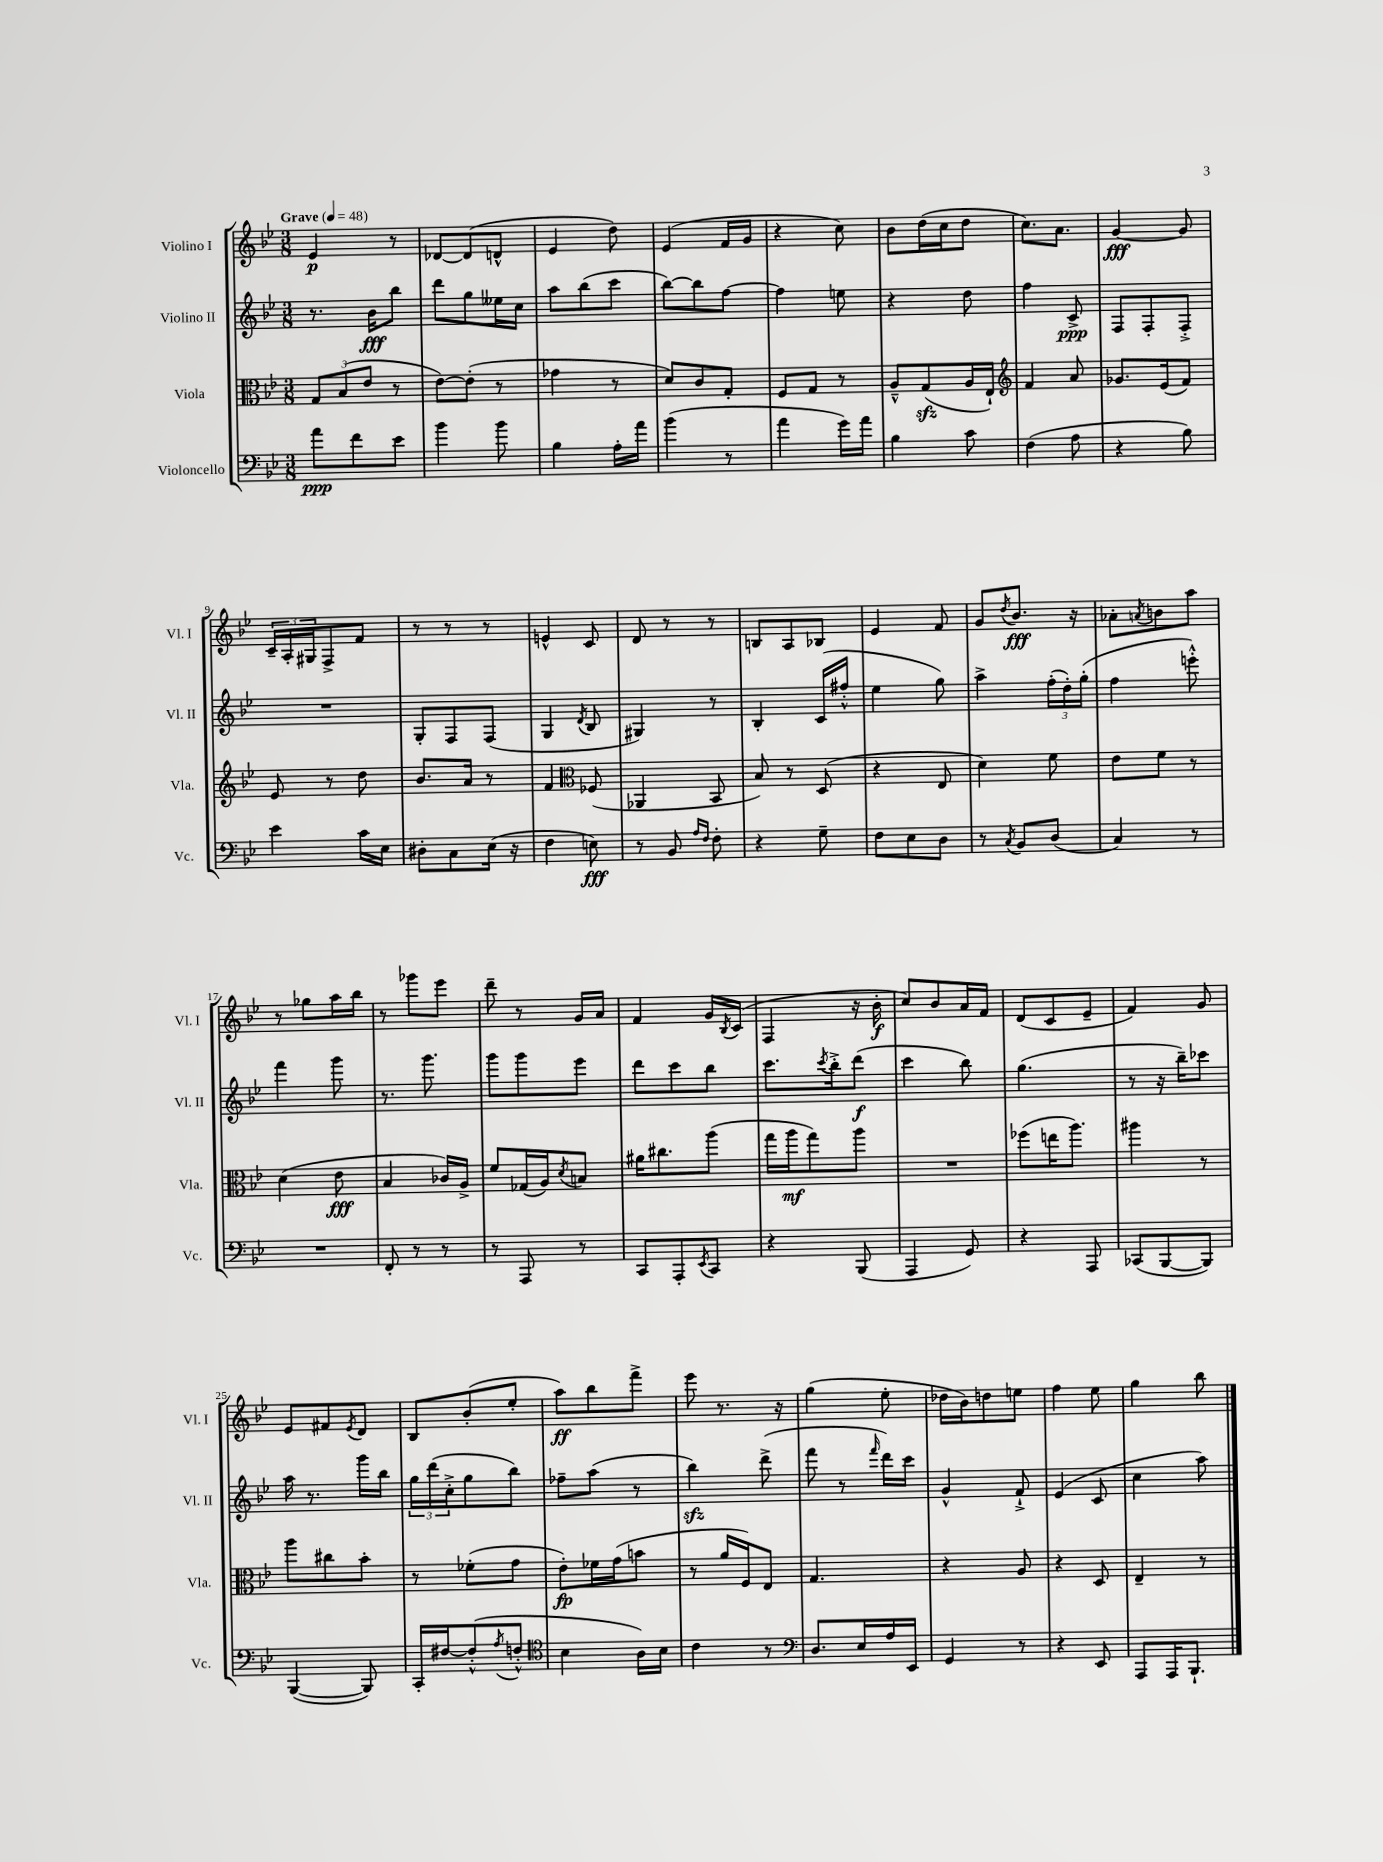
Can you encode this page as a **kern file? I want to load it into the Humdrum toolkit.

**kern	**kern	**kern	**kern
*staff4	*staff3	*staff2	*staff1
*clefF4	*clefC3	*clefG2	*clefG2
*k[b-e-]	*k[b-e-]	*k[b-e-]	*k[b-e-]
*M3/8	*M3/8	*M3/8	*M3/8
*MM48	*MM48	*MM48	*MM48
8a\L	12G/L	8.r	4e-/
.	(12B-/	.	.
8f\	.	.	.
.	12e-/J	.	.
.	.	16b-\LK	.
8e-\J	8r	8bb-\J	8r
=	=	=	=
4b-\	[8e-\L)	8ddd\L	[8d-/L
.	(8e-'\]J	8gg\	(8d-/]
8b-\	8r	16ee--\L	8d^^/J
.	.	16cc\JJ	.
=	=	=	=
4B-\	4g-\	8aa\L	4e-/
.	.	(8bb-\	.
16A'\LL	8r	8ccc\J	8dd\)
16a\JJ	.	.	.
=	=	=	=
(4b-\	8d/L)	[8bb-\L)	(4e-/
.	8c/	8bb-\]	.
8r	8G'/J	[8ff\J	16f/LL
.	.	.	16g/JJ
=	=	=	=
4a\	8F/L	4ff\]	4r
.	8G/J	.	.
16g\LL)	8r	8ee\	8cc\)
16a\JJ	.	.	.
=	=	=	=
4B-\	8A~^^/L	4r	8b-\L
.	(8G/	.	(16dd\L
.	.	.	16cc\J
8c\	16A/L	8dd\	8dd\J
.	16E-`/JJ)	.	.
=	=	=	=
*	*clefG2	*	*
(4F\	4f/	4ff\	8.cc\L)
.	.	.	8.a\J
8A\	8a/	8c^/	.
=	=	=	=
4r	8.g-/L	8F/L	[4g/
.	.	8F'/	.
.	(16e-/k	.	.
8B-\)	8f/J)	8F'^/J	8g/]
=	=	=	=
4e-\	8e-/	4.r	24c~/LL
.	.	.	24A'/
.	.	.	24G#/J
.	8r	.	8F^/
16c\LL	8dd\	.	8f/J
16E-\JJ	.	.	.
=	=	=	=
8D#'\L	8.b-/L	8G'/L	8r
8C\	.	8F/	8r
.	16a/Jk	.	.
(16E-\Jk	8r	(8F/J	8r
16r	.	.	.
=	=	=	=
4F\	4f/	4G/	4e^^/
*	*clefC3	*	*
.	.	8qd/	.
8E\)	(8F-/	8B-/	8c/
=	=	=	=
8r	4AA-/	4G#/)	8d/
8BB-/	.	.	8r
16qqA/LL	.	.	.
16qqF/JJ	.	.	.
8F'\	8BB-/	8r	8r
=	=	=	=
4r	8B-/)	4B-'/	8B/L
.	8r	.	8A/
8G~\	(8D/	(16c/LL	8B-/J
.	.	16ff#'^^/JJ	.
=	=	=	=
8F\L	4r	4ee-\	4e-/
8E-\	.	.	.
8D\J	8E-/	8gg\)	8f/
=	=	=	=
8r	4d\)	4aa^\	8g/L
8qC/	.	.	8qdd/
8BB-/L	.	.	8.b-/J
(8D/J	8f\	(24ff'\LL	.
.	.	24dd'\)	.
.	.	.	16r
.	.	(24gg'\JJ	.
=	=	=	=
4C/)	8e-\L	4ff\	8a-'\L
.	.	.	8qa/
.	8f\J	.	8b\
8r	8r	8eee'^^\)	8aa\J
=	=	=	=
4.r	(4d\	4fff\	8r
.	.	.	8gg-\L
.	8e-\	8ggg\	16aa\L
.	.	.	16bb-\JJ
=	=	=	=
8FF'/	4B-/	8.r	8r
8r	.	.	8ggg-\L
.	.	8.ggg\	.
8r	16c-/LL)	.	8eee-\J
.	16A^/JJ	.	.
=	=	=	=
8r	8f/L	8ggg\L	8ddd~\
8AAA/	(16G-/L	8ggg\	8r
.	16A/J)	.	.
.	8qd/	.	.
8r	8B/J	8eee-\J	16g/LL
.	.	.	16a/JJ
=	=	=	=
8CC/L	16a#\LK	8ddd\L	4f/
.	8.cc#\	.	.
8AAA'/	.	8ccc\	.
8qEE-/	.	.	.
8CC/J	(8aa\J	8bb-\J	16g/LL
.	.	.	8qB-/
.	.	.	(16c/JJ
=	=	=	=
4r	16gg\LL	8.ccc\L	4F/
.	16aa\J	.	.
.	8gg\)	.	.
.	.	8qccc/	.
.	.	16bb-'^\k	.
(8BBB-/	8aa\J	(8ddd\J	16r
.	.	.	16b-'\
=	=	=	=
4AAA/	4.r	4ccc\	8cc/L)
.	.	.	8b-/
8GG/)	.	8bb-\)	16a/L
.	.	.	16f/JJ
=	=	=	=
4r	(8ff-\L	(4.gg\	(8d/L
.	16ee\K	.	8c/
.	8.aa\J)	.	.
8AAA/	.	.	8e-~/J
=	=	=	=
(8CC-/L	4aa#\	8r	4f/)
[8BBB-/	.	16r	.
.	.	16bb-~\LK)	.
8BBB-/]J)	8r	8ccc-\J	8g/
=	=	=	=
([4BBB-/	8aa\L	16aa\	8e-/L
.	.	8.r	.
.	8cc#\	.	8f#/
.	.	.	8qe-/
8BBB-/])	8b-'\J	16ggg\LL	8d/J
.	.	16bb-\JJ	.
=	=	=	=
16CC'/LL	8r	24gg\LL	8B-/L
.	.	(24ddd\	.
[16F#/J	.	.	.
.	.	24cc'^\J	.
(8F#'^^/]	(8f-'\L	8gg\	(8b-'/
8qA/	.	.	.
8F'^^/J	8g\J	8bb-\J)	8ee-'/J
=	=	=	=
*clefC4	*	*	*
4B-\	8e-'\L)	8ff-~\L	8aa\L)
.	16f-\L	(8aa\J	8bb-\
.	(16g\J	.	.
16A\LL)	8b\J	8r	8fff^\J
16B-\JJ	.	.	.
=	=	=	=
4c\	8r	4bb-\)	8eee-\
.	16a/LL	.	8.r
.	16F/J)	.	.
8r	8E-/J	(8ddd^\	.
.	.	.	16r
=	=	=	=
*clefF4	*	*	*
8.D/L	4.G/	8fff\	(4gg\
.	.	8r	.
16E-/L	.	.	.
.	.	16qqfff/	.
16A/	.	16ddd\LL)	8ee-'\
16EE-/JJ	.	16ccc\JJ	.
=	=	=	=
4GG/	4r	4g^^/	16dd-\LL
.	.	.	16b-\J)
.	.	.	8dd\
8r	8A/	8f`^/	8ee\J
=	=	=	=
4r	4r	(4e-/	4ff\
8EE-/	8D/	8c/	8ee-\
=	=	=	=
8AAA/L	4E-~/	4cc\	4gg\
16AAA/K	.	.	.
8.BBB-`/J	.	.	.
.	8r	8aa\)	8bb-\
==	==	==	==
*-	*-	*-	*-
